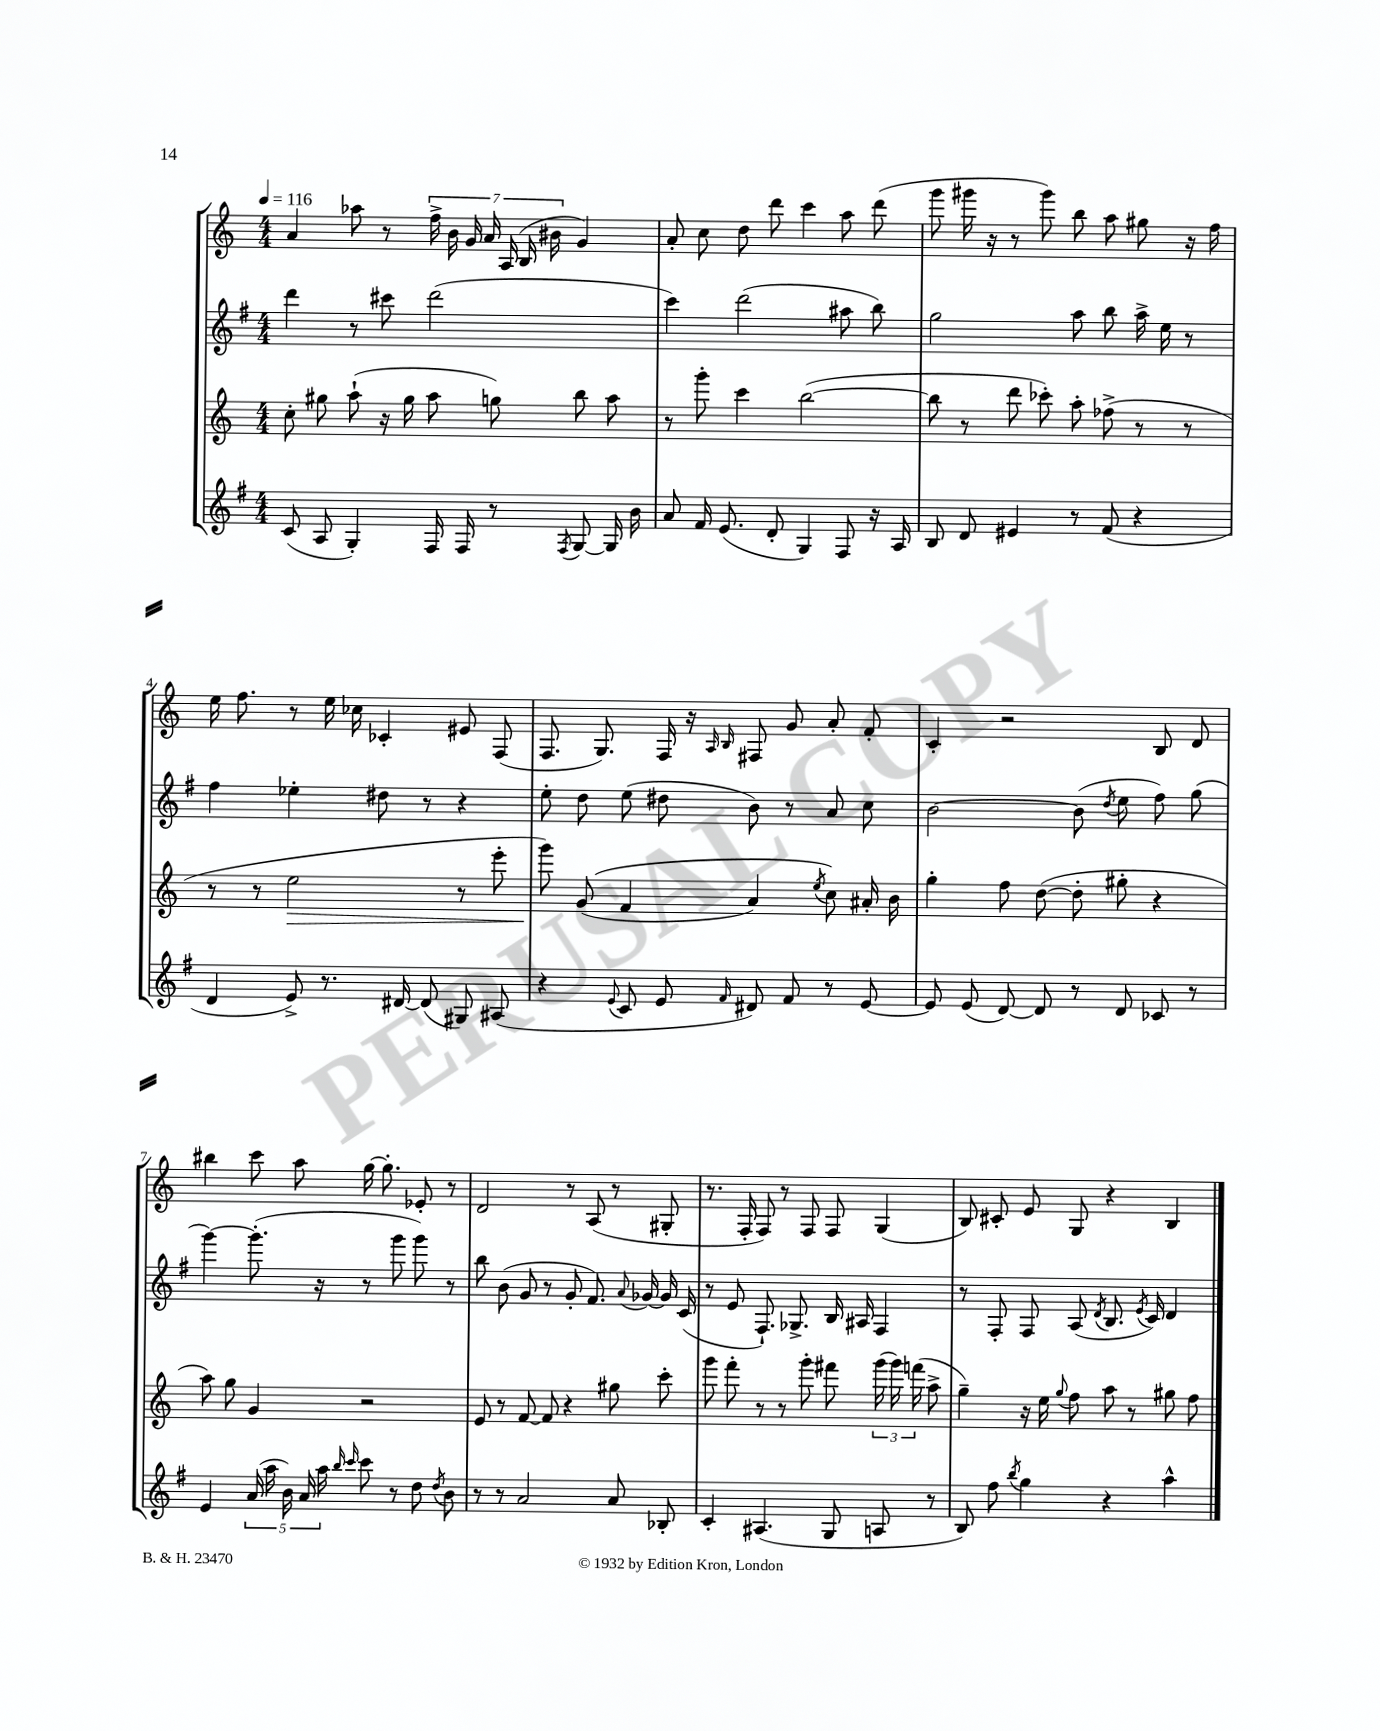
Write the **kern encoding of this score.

**kern	**kern	**kern	**kern
*staff4	*staff3	*staff2	*staff1
*clefG2	*clefG2	*clefG2	*clefG2
*k[f#]	*k[]	*k[f#]	*k[]
*M4/4	*M4/4	*M4/4	*M4/4
*MM116	*MM116	*MM116	*MM116
(8c/	8cc'\	4ddd\	4a/
8A/	8gg#\	.	.
4G'/)	(8aa`\	8r	8aa-\
.	16r	8ccc#\	8r
.	16gg#\	.	.
16F#/	8aa\	(2ddd\	28ff^\
.	.	.	28b\
16F#/	.	.	.
.	.	.	28g/
.	.	.	28a/
8r	8gg\)	.	.
.	.	.	(28A/
.	.	.	28B/
.	.	.	28b#\
8qF#/	.	.	.
[8G/	8bb\	.	4g/)
16G/]	8aa\	.	.
16b\	.	.	.
=	=	=	=
8a/	8r	4ccc\)	8a'/
16f#/	8ggg'\	.	8cc\
(8.e/	.	.	.
.	4ccc\	(2ddd\	8dd\
8d'/	.	.	8ddd\
4G/)	([2bb\	.	4ccc\
8F#/	.	8aa#\	8aa\
16r	.	8bb\)	(8ddd\
16A/	.	.	.
=	=	=	=
8B/	8bb\]	2gg\	8ggg\
8d/	8r	.	16ggg#\
.	.	.	16r
4e#/	8ddd\	.	8r
.	8ccc-'\)	.	8ggg#\)
8r	8aa'\	8aa\	8bb\
(8f#/	(8ff-^\	8bb\	8aa\
4r	8r	16aa^\	8gg#\
.	.	16ee\	.
.	8r	8r	16r
.	.	.	16ff\
=	=	=	=
4d/	8r	4ff#\	16ee\
.	.	.	8.ff\
.	8r	.	.
8e^/)	2ee\	4ee-'\	8r
8.r	.	.	16ee\
.	.	.	16cc-\
.	.	8dd#\	4c-'/
[16d#/	.	.	.
(8d#/]	.	8r	.
8G#/)	8r	4r	8e#/
(8A#/	8eee'\	.	(8F/
=	=	=	=
4r	8ggg\)	8ee'\	8.F/
.	&((8g/	8dd\	.
.	.	.	8.G/)
8qqe/	.	.	.
8c/	4f/	(8ee\	.
8e/	.	8dd#\	16F/
.	.	.	16r
.	.	.	16qqA/
16qqf#/	.	.	16qqB/
8d#/)	4a/)	8b\)	8F#/
8f#/	.	8r	8g/
.	8qee/	.	.
8r	8cc\&)	8a/	8a'/
[8e/	16a#'/	8cc\	8f'/
.	16b\	.	.
=	=	=	=
8e/]	4gg'\	[2b\	4c'/
(8e/	.	.	.
[8d/)	8ff\	.	2r
8d/]	([8dd\	.	.
8r	8dd'\]	(8b\]	.
.	.	8qdd/	.
8d/	8gg#'\	8ee\	.
8c-/	4r	8ff#\)	8B/
8r	.	(8gg\	8d/
=	=	=	=
4e/	8aa\)	[4ggg\)	4bb#\
.	8gg\	.	.
(20a/	4g/	(8.ggg'\]	8ccc\
20aa\	.	.	.
20b\)	.	.	.
.	.	.	8aa\
20a/	.	.	.
.	.	16r	.
20aa\	.	.	.
16qqbb/	.	.	.
16qqccc/	.	.	.
8ccc\	2r	8r	[16gg\
.	.	.	8.gg'\]
8r	.	8ggg\	.
8dd\	.	8ggg\)	8e-'/
8qdd/	.	.	.
8b\	.	8r	8r
=	=	=	=
8r	8e/	8bb\	2d/
8r	8r	(8b\	.
2a/	[8f/	8g/	.
.	8f/]	8r	.
.	4r	8g'/	8r
.	.	8.f#/)	(8A/
8a/	8gg#\	.	8r
.	.	8qqa/	.
.	.	[16g-/	.
8B-'/	8ccc'\	16g-/]	8G#'/
.	.	(16c/	.
=	=	=	=
4c'/	8ggg\	8r	8.r
.	8fff'\	8e/	.
.	.	.	16F'/
(4.A#/	8r	8.F#`/)	8F/)
.	8r	.	8r
.	.	8.G-^/	.
.	8ggg'\	.	8F/
8G/	8fff#\	16B/	8F/
.	.	16A#/	.
8A/	(24ggg\	4F#/	(4G/
.	24ggg\)	.	.
.	(24fff\	.	.
8r	8aa^\	.	.
=	=	=	=
8B/)	4gg~\)	8r	8B/)
8ff#\	.	8F#'/	8c#'/
8qbb/	.	.	.
4gg\	16r	8F#/	8e/
.	16ee\	.	.
.	8qqgg/	.	.
.	8ff\	(8A/	8G/
.	.	8qd/	.
4r	8aa\	8.B/	4r
.	8r	.	.
.	.	8qe/	.
.	.	16c/)	.
4aa^^\	8gg#\	4d/	4B/
.	8ff\	.	.
==	==	==	==
*-	*-	*-	*-
